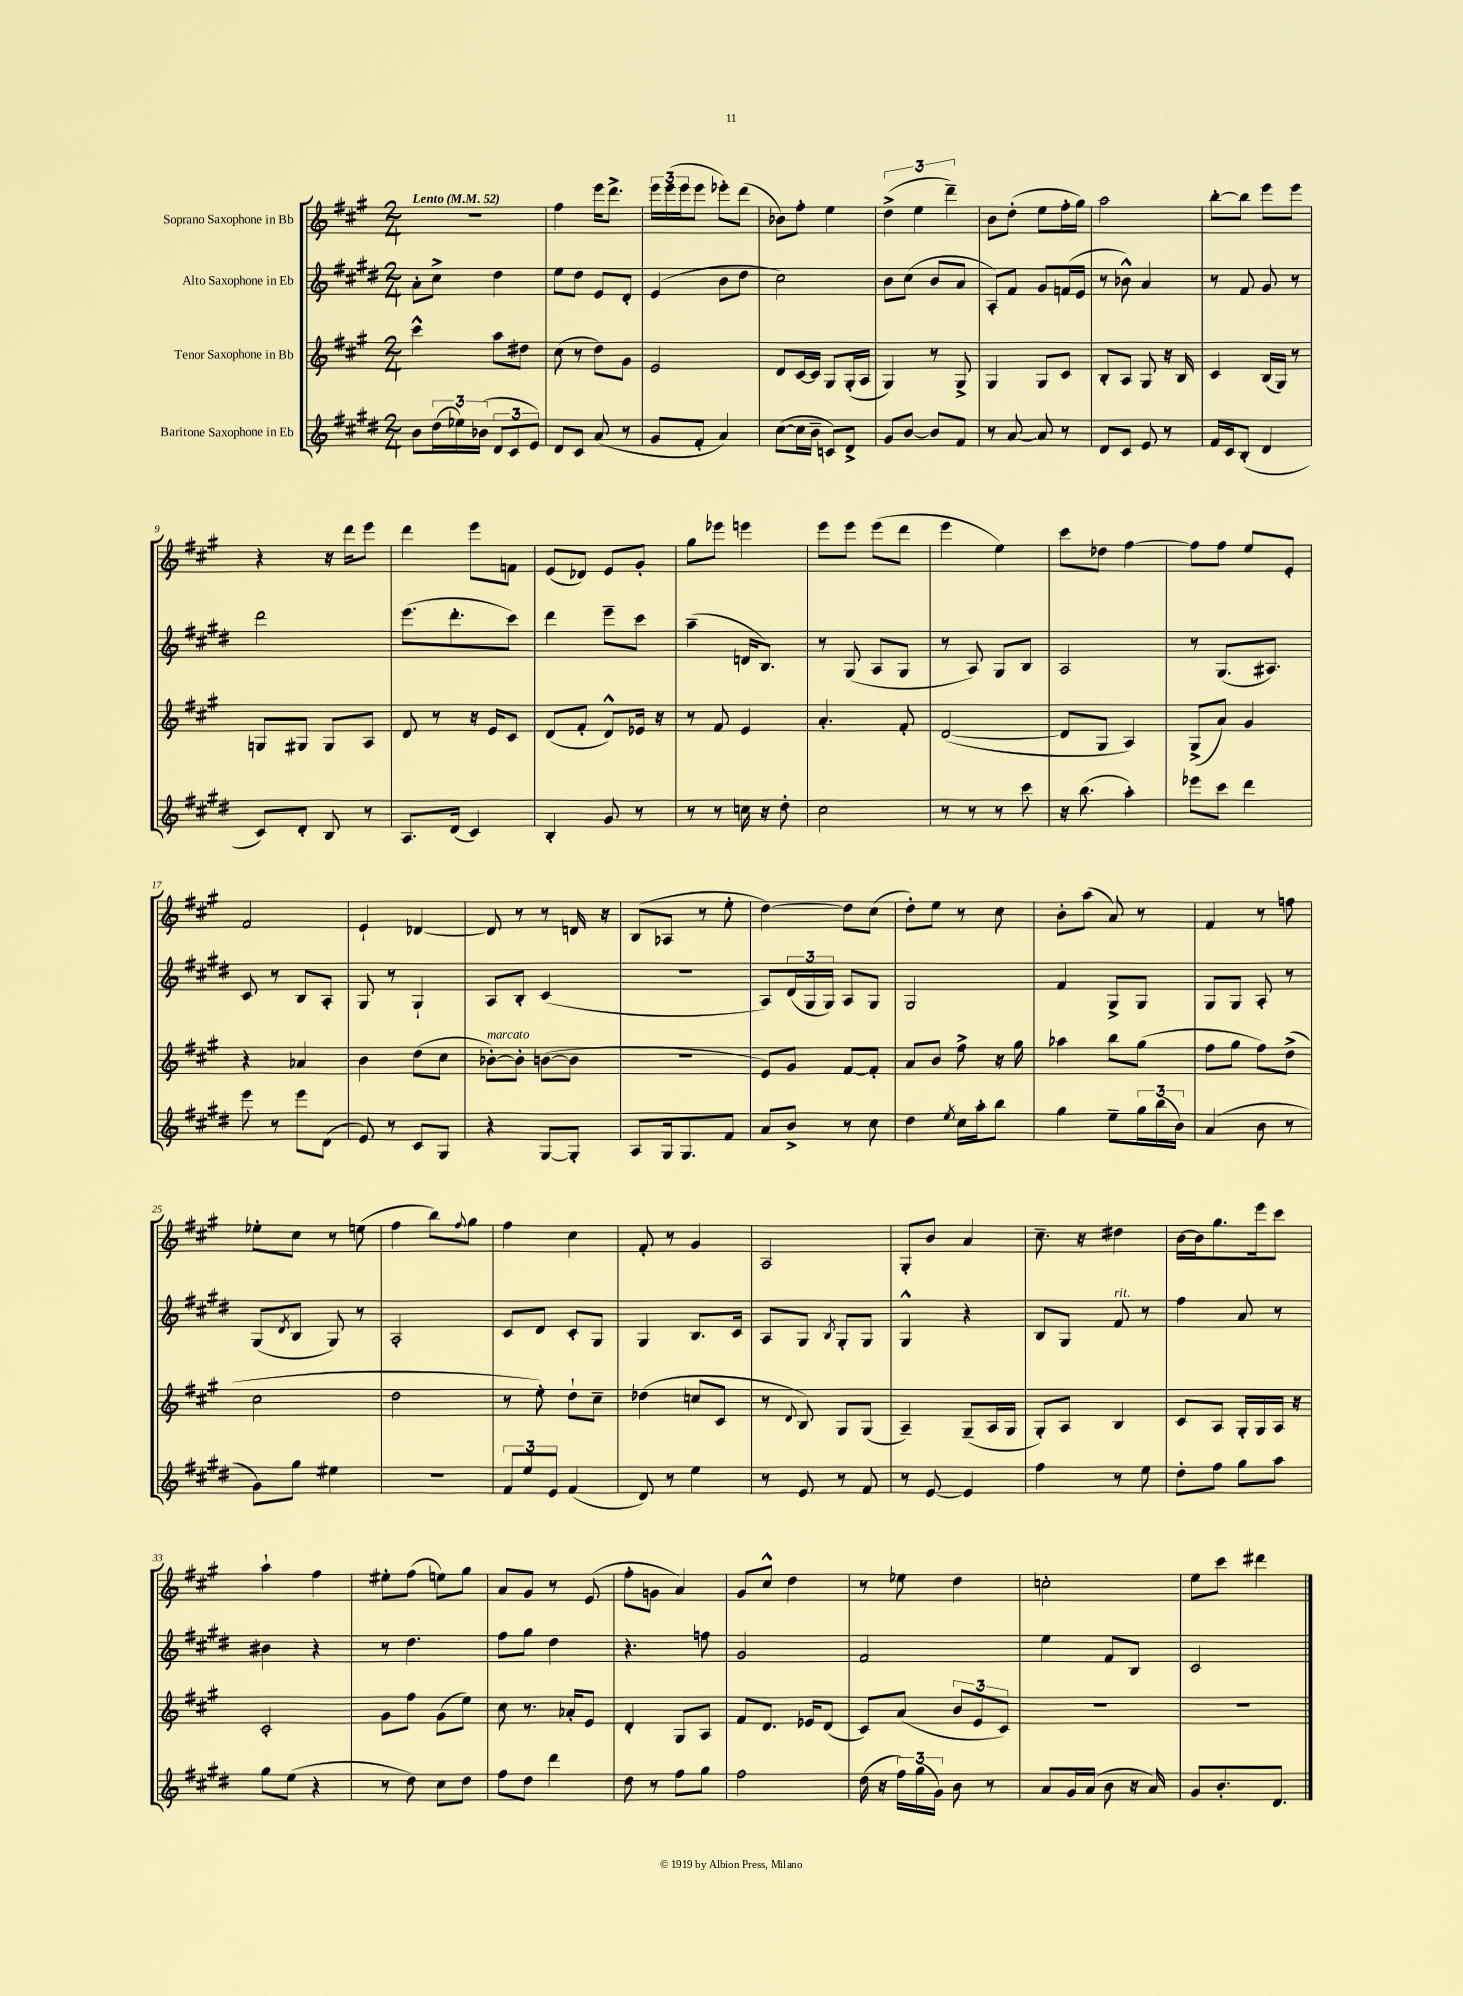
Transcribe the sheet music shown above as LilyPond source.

<<
\new StaffGroup <<
\new Staff = "s0" \with { instrumentName = "Soprano Saxophone in Bb" } {
    \clef treble \key a \major \numericTimeSignature \time 2/4 \tempo "Lento" 4 = 52
    r2 |
    fis''4 e'''16 d'''8.-> |
    \tuplet 3/2 { e'''16 e'''16( e'''16 } e'''8 ees'''8-.) d'''8( |
    bes'8) fis''8-. e''4 |
    \tuplet 3/2 { d''4->( e''4 d'''4--) } |
    b'8 d''8-.( e''8 fis''16-. gis''16) |
    a''2 |
    b''8~-. b''8 e'''8 e'''8 |
    r4 r16 d'''16 e'''8 |
    d'''4 e'''8 f'8 |
    e'8( des'8) e'8 gis'8-. |
    gis''8 ees'''8 e'''4 |
    e'''8 e'''8 e'''8( d'''8 |
    e'''4 e''4) |
    cis'''8 des''8 fis''4~ |
    fis''8 fis''8 e''8 e'8-. |
    fis'2 |
    e'4-! des'4~ |
    des'8 r8 r8 d'16 r16 |
    b8( aes8 r8 e''8-. |
    d''4~) d''8 cis''8( |
    d''8-.) e''8 r8 cis''8 |
    b'8-. a''8( a'8) r8 |
    fis'4 r8 f''8 |
    ees''8-. cis''8 r8 e''8( |
    fis''4 b''8) \appoggiatura { fis''8 } gis''8 |
    fis''4 cis''4 |
    fis'8-. r8 gis'4 |
    a2 |
    gis8-. b'8 a'4 |
    cis''8.-- r16 dis''4 |
    b'16~ b'16 gis''8. e'''16 cis'''8 |
    a''4-! fis''4 |
    eis''8-. fis''8( e''8) gis''8 |
    a'8 gis'8 r8 e'8( |
    fis''8-. g'8 a'4) |
    gis'8 cis''8-^ d''4 |
    r8 ees''8 d''4 |
    c''2-. |
    e''8 cis'''8 dis'''4 \bar "|." |
}
\new Staff = "s1" \with { instrumentName = "Alto Saxophone in Eb" } {
    \clef treble \key e \major \numericTimeSignature \time 2/4
    a'8-. cis''8-> dis''4 |
    e''8 dis''8 e'8 dis'8-. |
    e'4( b'8 dis''8 |
    cis''2) |
    b'8 cis''8( b'8 a'8 |
    a8-.) fis'8 gis'8 f'16( e'16 |
    r8 bes'8-^) a'4 |
    r8 fis'8 gis'8 r8 |
    dis'''2 |
    e'''8.( dis'''8.-. cis'''8) |
    dis'''4 e'''8-- cis'''8 |
    a''4--( d'16 b8.) |
    r8 gis8( a8 gis8 |
    r8 a8) gis8 b8 |
    a2 |
    r8 gis8.( ais8.) |
    cis'8 r8 b8 a8-. |
    gis8 r8 gis4-! |
    a8 b8-. cis'4( |
    r2 |
    a8) \tuplet 3/2 { dis'16( gis16 gis16) } a8 gis8 |
    gis2 |
    fis'4 gis8-> gis8 |
    gis8 gis8 a8-. r8 |
    gis8( \acciaccatura { dis'8 } b8 gis8) r8 |
    a2-. |
    cis'8 dis'8 cis'8-. gis8 |
    gis4 b8. cis'16 |
    a8 gis8 \acciaccatura { b8 } gis8-. gis8 |
    gis4-^ r4 |
    b8 gis8 fis'8^\markup { \italic "rit." } r8 |
    fis''4 a'8 r8 |
    bis'4 r4 |
    r8 dis''4. |
    fis''8 gis''8 dis''4 |
    r4. f''8 |
    gis'2 |
    fis'2 |
    e''4 fis'8 b8 |
    cis'2 \bar "|." |
}
\new Staff = "s2" \with { instrumentName = "Tenor Saxophone in Bb" } {
    \clef treble \key a \major \numericTimeSignature \time 2/4
    cis'''4-^ a''8 dis''8 |
    cis''8( r8 d''8) gis'8 |
    e'2 |
    d'8 cis'16~ cis'16 gis8 gis16-.( a16 |
    gis4) r8 gis8-> |
    gis4 gis8 cis'8 |
    b8-. a8 gis8 r16 b16 |
    cis'4 b16( gis16) r8 |
    g8 gis8 gis8 a8 |
    d'8 r8 r16 e'16 cis'8 |
    d'8( fis'8-. d'8-^) ees'16 r16 |
    r8 fis'8 e'4 |
    a'4.-. fis'8-. |
    d'2~( |
    d'8 gis8 a4) |
    gis8->( a'8) gis'4 |
    r4 aes'4 |
    b'4 d''8( cis''8 |
    bes'8~-.^\markup { \italic "marcato" }) bes'8-. b'8~( b'8 |
    r2 |
    e'8) gis'8 fis'8~ fis'8-. |
    a'8 b'8 fis''8-> r16 gis''16 |
    aes''4 b''8 gis''8( |
    fis''8 gis''8 fis''8) d''8->( |
    cis''2 |
    d''2 |
    r8 e''8-.) d''8-! cis''8-- |
    des''4( c''8 cis'8 |
    r8 \appoggiatura { d'8 } b8) gis8 gis8( |
    a4--) gis8--( a16 gis16 |
    gis8-.) a8 b4 |
    cis'8 a8 gis16-. gis16 a16 r16 |
    cis'2-. |
    gis'8 fis''8 gis'8( e''8) |
    cis''8 r8. aes'16-. e'8 |
    d'4-. gis8 a8 |
    fis'8 d'8. ees'16 d'8( |
    cis'8) a'8( \tuplet 3/2 { b'8 e'8 cis'8) } |
    R2 |
    R2 \bar "|." |
}
\new Staff = "s3" \with { instrumentName = "Baritone Saxophone in Eb" } {
    \clef treble \key e \major \numericTimeSignature \time 2/4
    b'8 \tuplet 3/2 { dis''16( ees''16) bes'16( } \tuplet 3/2 { dis'8 cis'8 e'8) } |
    dis'8 cis'8 a'8( r8 |
    gis'8 fis'8-. a'4) |
    cis''8~( cis''16 b'16-- c'8) dis'8-> |
    gis'8 b'8~ b'8 fis'8 |
    r8 a'8~ a'8 r8 |
    dis'8 cis'8 e'8 r8 |
    fis'16 cis'16 b8-.( dis'4 |
    cis'8) dis'8-. b8 r8 |
    a8. dis'16( cis'4) |
    b4-. gis'8 r8 |
    r8 r8 c''16 r16 dis''8-. |
    cis''2 |
    r8 r8 r8 cis'''8 |
    r16 b''8.( a''4-.) |
    ees'''8 cis'''8 dis'''4 |
    e'''8 r8 e'''8 dis'8( |
    e'8) r8 cis'8 gis8 |
    r4 gis8~ gis8-. |
    a8 gis16 gis8. fis'8 |
    a'8 b'8-> r8 cis''8 |
    dis''4 \acciaccatura { e''8 } cis''16 a''16-. b''8 |
    gis''4 e''8-- \tuplet 3/2 { gis''16 b''16( b'16) } |
    a'4( b'8 r8 |
    gis'8) gis''8 eis''4 |
    R2 |
    \tuplet 3/2 { fis'8 e''8 e'8 } fis'4( |
    dis'8) r8 e''4 |
    r8 e'8 r8 fis'8 |
    r8 e'8~ e'4 |
    fis''4 r8 e''8 |
    dis''8-. fis''8 gis''8 a''8 |
    gis''8 e''8( r4 |
    r8 dis''8) cis''8 dis''8 |
    fis''8 dis''8 dis'''4 |
    dis''8 r8 fis''8 gis''8 |
    fis''2 |
    dis''16( r16 \tuplet 3/2 { fis''16) gis''16( gis'16) } b'8 r8 |
    a'8 gis'16 a'16( b'8 r16 a'16) |
    gis'8 b'8.-. dis'8. \bar "|." |
}
>>
>>
